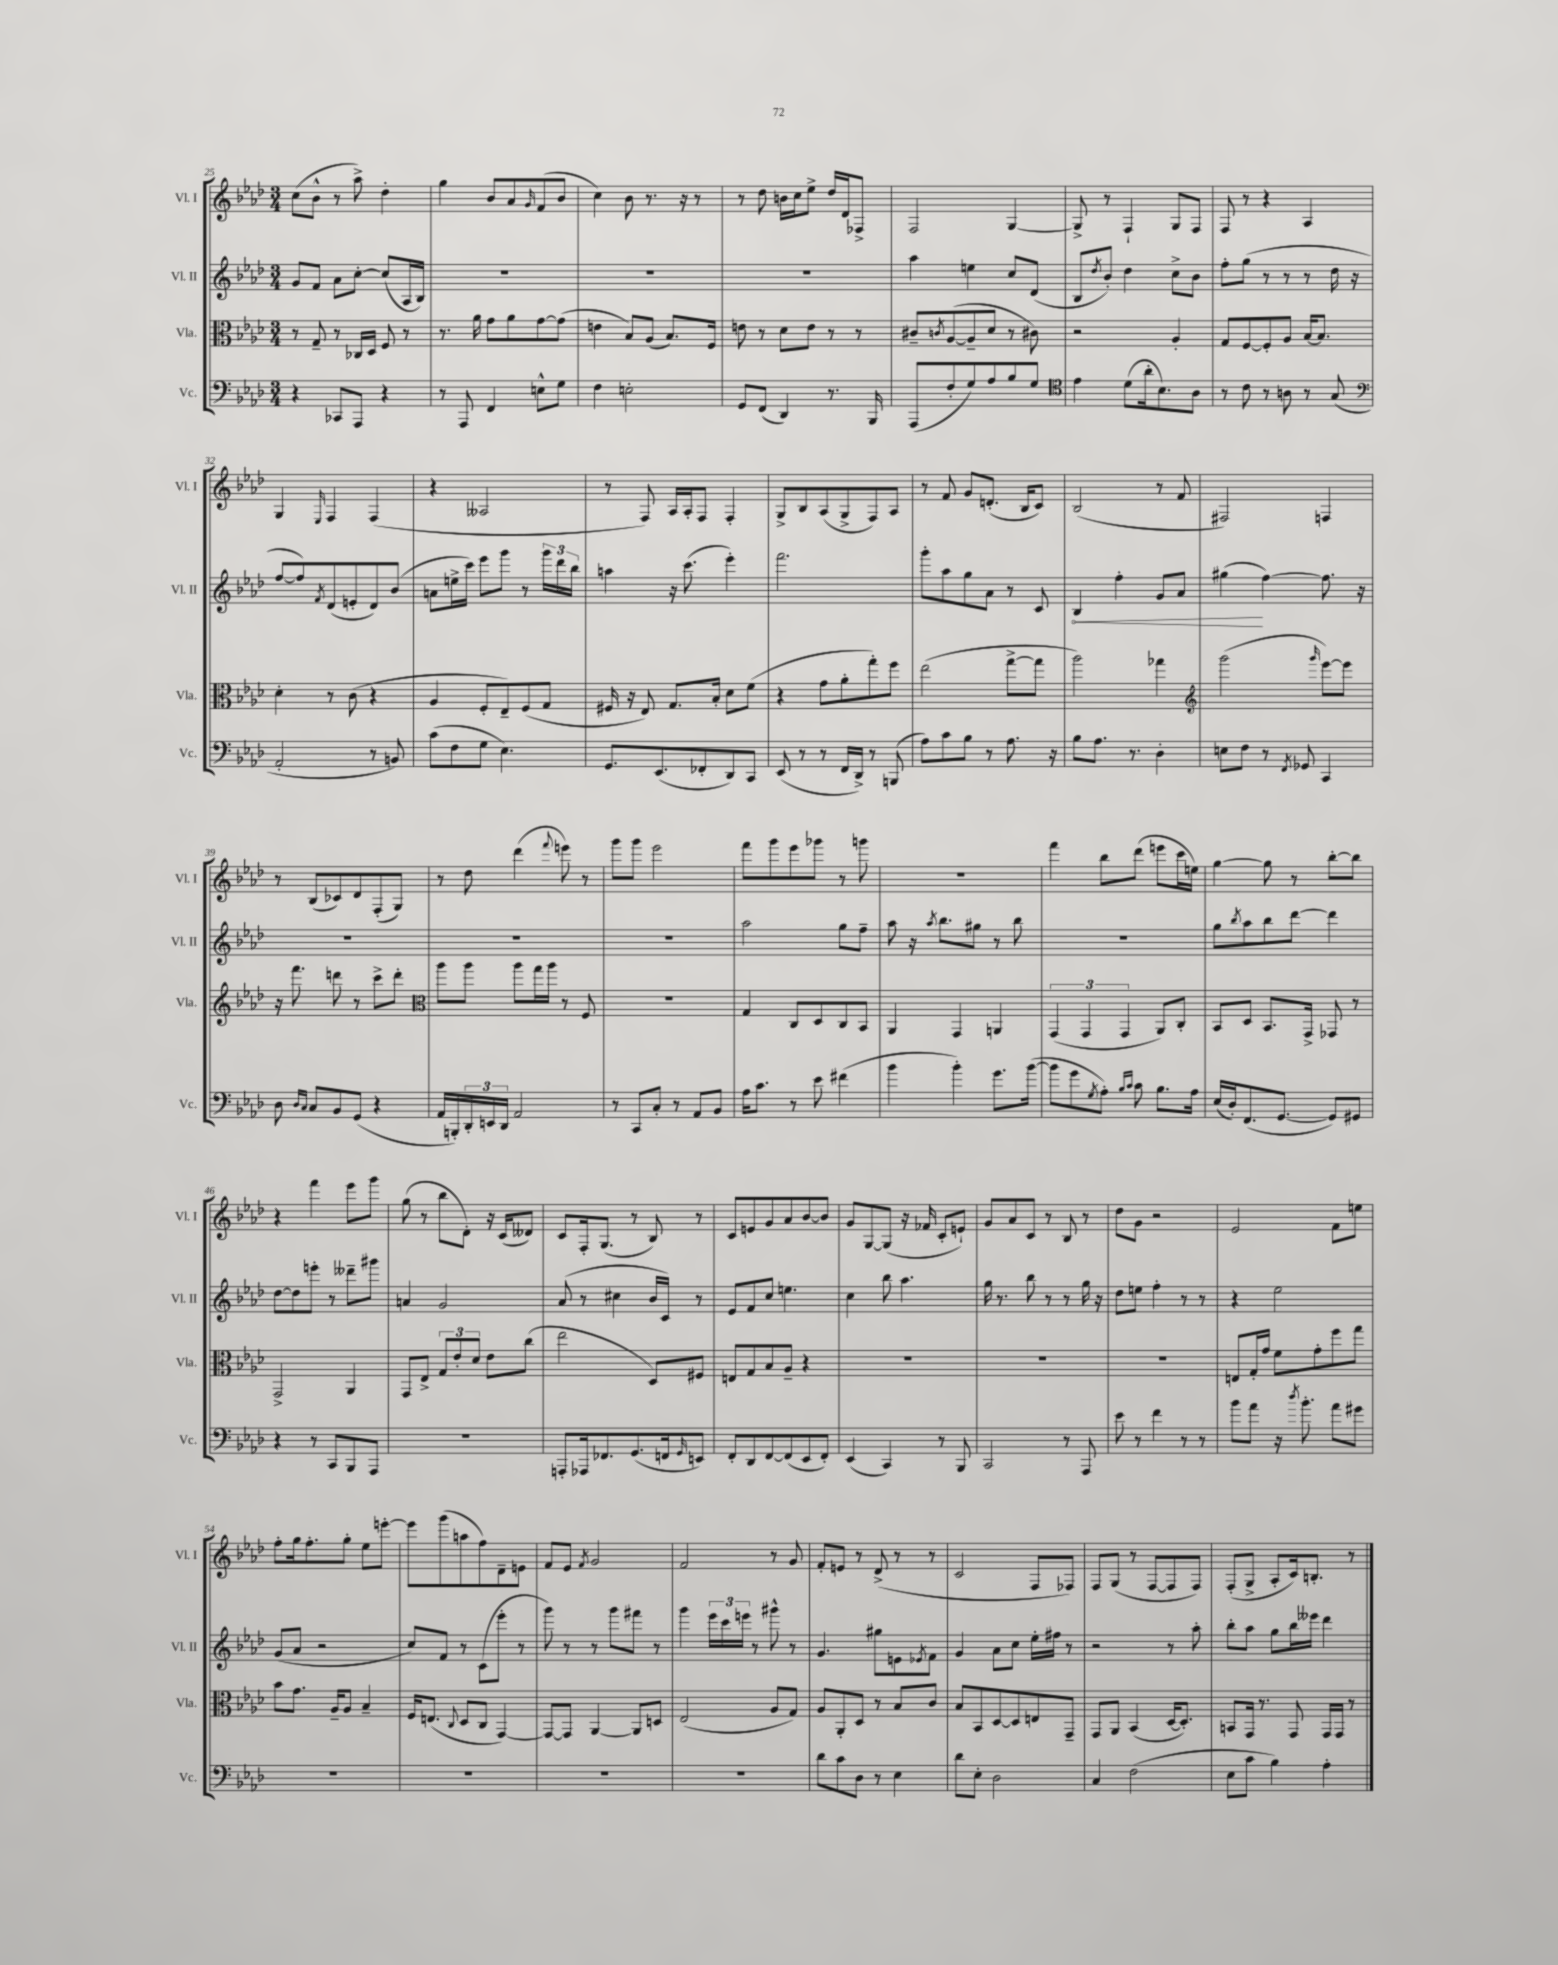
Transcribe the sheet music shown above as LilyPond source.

<<
\new StaffGroup <<
\new Staff = "s0" \with { instrumentName = "Vl. I" shortInstrumentName = "Vl. I" } {
    \clef treble \key aes \major \numericTimeSignature \time 3/4
    c''8( bes'8-^ r8 aes''8->) des''4-. |
    g''4 bes'8 aes'8 \grace { g'16 } f'8( bes'8 |
    c''4) bes'8 r8. r16 r8 |
    r8 des''8 b'16 c''16 ees''8-> des''16 des'16 fes8-> |
    f2 g4~ |
    g8-> r8 f4-! g8 f8 |
    f8 r8 r4 aes4 |
    g4 \grace { ees16 } f4 f4( |
    r4 aeses2 |
    r8 f8) aes16 aes16-. f8 f4-. |
    g8-> bes8 aes8( g8-> f8) aes8 |
    r8 f'8 g'8 d'8.-.( bes16 c'8) |
    bes2( r8 f'8 |
    fis2) f4 |
    r8 bes8( ces'8) des'8 f8-.( g8) |
    r8 des''8 des'''4( \appoggiatura { f'''8 } e'''8) r8 |
    g'''8 g'''8 ees'''2 |
    f'''8 g'''8 ees'''8 ges'''8 r8 g'''8 |
    R2. |
    f'''4 bes''8 des'''8( e'''8 c'''16 e''16) |
    g''4~ g''8 r8 bes''8~-. bes''8 |
    r4 f'''4 ees'''8 g'''8 |
    g''8( r8 bes''8 des'8-.) r16 c'16( deses'8) |
    c'8 f16-. g8.( r8 bes8) r8 |
    c'8 e'8 g'8 aes'8 bes'8~ bes'8 |
    g'8 g8~ g8( r16 fes'16 c'8-. e'8-!) |
    g'8 aes'8 c'8 r8 bes8 r8 |
    des''8 g'8 r2 |
    ees'2 f'8 e''8 |
    f''8-. g''16 f''8.-. g''8-. ees''8 e'''8~-. |
    e'''8 g'''8( a''8 f''8) des'8-- e'8 |
    f'8 ees'8 \acciaccatura { f'8 } g'2 |
    f'2 r8 g'8 |
    f'8-. e'8 r8 des'8->( r8 r8 |
    c'2 f8 fes8) |
    f8 g8( r8 f8~ f8 f8) |
    f8-.( g8-> aes8-. c'16) b8.-. r8 \bar "|." |
}
\new Staff = "s1" \with { instrumentName = "Vl. II" shortInstrumentName = "Vl. II" } {
    \clef treble \key aes \major \numericTimeSignature \time 3/4
    g'8 f'8 aes'8 c''8~-. c''8( aes16 bes16) |
    R2. |
    R2. |
    R2. |
    aes''4 e''4 c''8 des'8( |
    bes8 \acciaccatura { des''8 } bes'8-.) des''4 c''8-> bes'8 |
    f''8-. g''8( r8 r8 r8 des''16 r16 |
    f''8~ f''8) \acciaccatura { f'8 } des'8( e'8-. des'8) bes'8( |
    a'8 e''16-> c'''16) ees'''8 g'''8 r8 \tuplet 3/2 { g'''16 des'''16 bes''16 } |
    a''4 r16 c'''8.( ees'''4-.) |
    f'''2. |
    g'''8-. aes''8 g''8 aes'8 r8 c'8 |
    \once \override Hairpin.circled-tip = ##t bes4\< f''4-. g'8 aes'8 |
    gis''4\!( f''4~) f''8. r16 |
    R2. |
    R2. |
    R2. |
    aes''2 g''8 f''8-- |
    aes''8 r16 \acciaccatura { aes''8 } bes''8. gis''8 r8 bes''8 |
    R2. |
    g''8 \acciaccatura { bes''8 } aes''8 bes''8 des'''8~ des'''4 |
    des''8~ des''8 e'''8-. r8 deses'''8-- gis'''8 |
    a'4 g'2 |
    aes'8( r8 cis''4 bes'16 c'16) r8 |
    ees'8 f'8 c''8 e''4. |
    c''4 bes''8 aes''4. |
    g''16 r8. bes''8 r8 r8 g''16 r16 |
    des''8 e''8 f''4-. r8 r8 |
    r4 ees''2 |
    g'8( aes'8 r2 |
    c''8) f'8 r8 c'8( ees'''8-. r8 |
    g'''8) r8 r8 g'''8 fis'''8 r8 |
    g'''4 \tuplet 3/2 { ees'''16 c'''16 e'''16 } r8 gis'''8-^ r8 |
    g'4. gis''8 e'8 \acciaccatura { ees'8 } f'8 |
    g'4 aes'8 c''8 ees''16-. fis''16 r8 |
    r2 r8 aes''8-. |
    bes''8-. aes''8 g''8 bes''16 eeses'''16 des'''4 \bar "|." |
}
\new Staff = "s2" \with { instrumentName = "Vla." shortInstrumentName = "Vla." } {
    \clef alto \key aes \major \numericTimeSignature \time 3/4
    r8 g8-- r8 ces16 des16 f8 r8 |
    r8. aes'16 g'8 aes'8 g'8~ g'8( |
    e'4 bes8) aes8( bes8.) f16 |
    e'8 r8 des'8 e'8 r8 r8 |
    cis'8-- \acciaccatura { c'8 } aes8~( aes8-- des'8 r8 cis'8) |
    r2 aes4-. |
    g8 f8~ f8-. aes8 bes16~ bes8. |
    des'4-. r8 c'8( r4 |
    aes4 f8-. ees8--) f8( g8 |
    fis16 r16 ees8) g8. bes16-. des'8 f'8( |
    r4 g'8 aes'8-. g''8-.) f''8 |
    ees''2( g''8~-> g''8 |
    aes''2) ges''4 |
    \clef treble g'''2( \grace { g'''16 } ees'''8~) ees'''8 |
    r16 f'''8. d'''8 r8 c'''8-> d'''8-. |
    \clef alto aes''8 aes''8 aes''8 g''16 aes''16 r8 f8 |
    R2. |
    g4 c8 des8 c8 bes,8 |
    aes,4 g,4 a,4 |
    \tuplet 3/2 { g,4( g,4 g,4 } aes,8) c8-. |
    bes,8 des8 bes,8. g,16-> ges,8 r8 |
    g,2-> aes,4 |
    g,8 ees8-> \tuplet 3/2 { g8 ees'8-. des'8 } ees'8 c''8( |
    ees''2 des8) fis8 |
    e8 g8 bes8 aes8-- r4 |
    R2. |
    R2. |
    R2. |
    e8 g16-. g'16 f'8 g'8-. f''8 g''8 |
    bes'8 g'8. aes16-- aes8 bes4-- |
    f16 e8.( \appoggiatura { c8 } des8 c8 g,4~) |
    g,8~ g,8 aes,4~ aes,8 d8 |
    ees2( aes8 g8) |
    aes8 aes,8-. des8 r8 bes8 c'8 |
    bes8 bes,8 des8~ des8 e8 g,8-- |
    g,8 aes,8 bes,4( des16~ des8.-.) |
    b,8 g,16 r8. g,8 g,16 g,16 r8 \bar "|." |
}
\new Staff = "s3" \with { instrumentName = "Vc." shortInstrumentName = "Vc." } {
    \clef bass \key aes \major \numericTimeSignature \time 3/4
    r4 ces,8 aes,,8 r4 |
    r8 aes,,8 f,4 e8-^ g8 |
    f4 e2-. |
    g,8 f,8( des,4) r8. bes,,16 |
    aes,,8( f8-. g8) aes8 bes8 g8 |
    \clef tenor ees'4 des'8( aes'16-. bes8.) aes8 |
    r8 c'8 r8 a8 r8 g8( |
    \clef bass aes,2-. r8 b,8) |
    c'8( f8 g8 ees4.) |
    g,8. ees,8.( fes,8-. des,8) c,8 |
    ees,8( r8 r8 f,16 des,16->) r8 b,,8( |
    aes8) c'8 bes8 r8 aes8. r16 |
    bes8 aes8. r8. des4-. |
    e8 f8 r8 \acciaccatura { f,8 } ges,8 c,4 |
    des8 \grace { des16 c16 } c8 bes,8 g,8( r4 |
    aes,16 b,,16-.) \tuplet 3/2 { des,16-. e,16 des,16 } aes,2 |
    r8 c,8 c8-. r8 aes,8 bes,8 |
    aes16 c'8. r8 ees'8 fis'4( |
    bes'4 bes'4-.) g'8. bes'16~( |
    bes'8 g'8 \acciaccatura { g8 } aes8-.) \grace { bes16 c'16 } c'8 bes8. aes16 |
    ees16( des16-.) f,8.( g,8.~ g,8) gis,8 |
    r4 r8 c,8 bes,,8 aes,,8 |
    r2. |
    a,,8-. aes,,16 fes,8. g,8.( f,16 \grace { g,16 } e,8) |
    f,8-. des,8 f,8~ f,8( ees,8 f,8-.) |
    ees,4( c,4) r8 bes,,8 |
    c,2 r8 aes,,8 |
    ees'8 r8 f'4 r8 r8 |
    bes'8 aes'8 r16 \acciaccatura { des''8 } bes'8.-. aes'8 gis'8 |
    R2. |
    R2. |
    R2. |
    R2. |
    des'8 c'8 des8 r8 ees4 |
    des'8 ees8-. des2 |
    c4 f2( |
    ees8 c'8 bes4) aes4-. \bar "|." |
}
>>
>>
\layout { \context { \Score currentBarNumber = #25 } }
